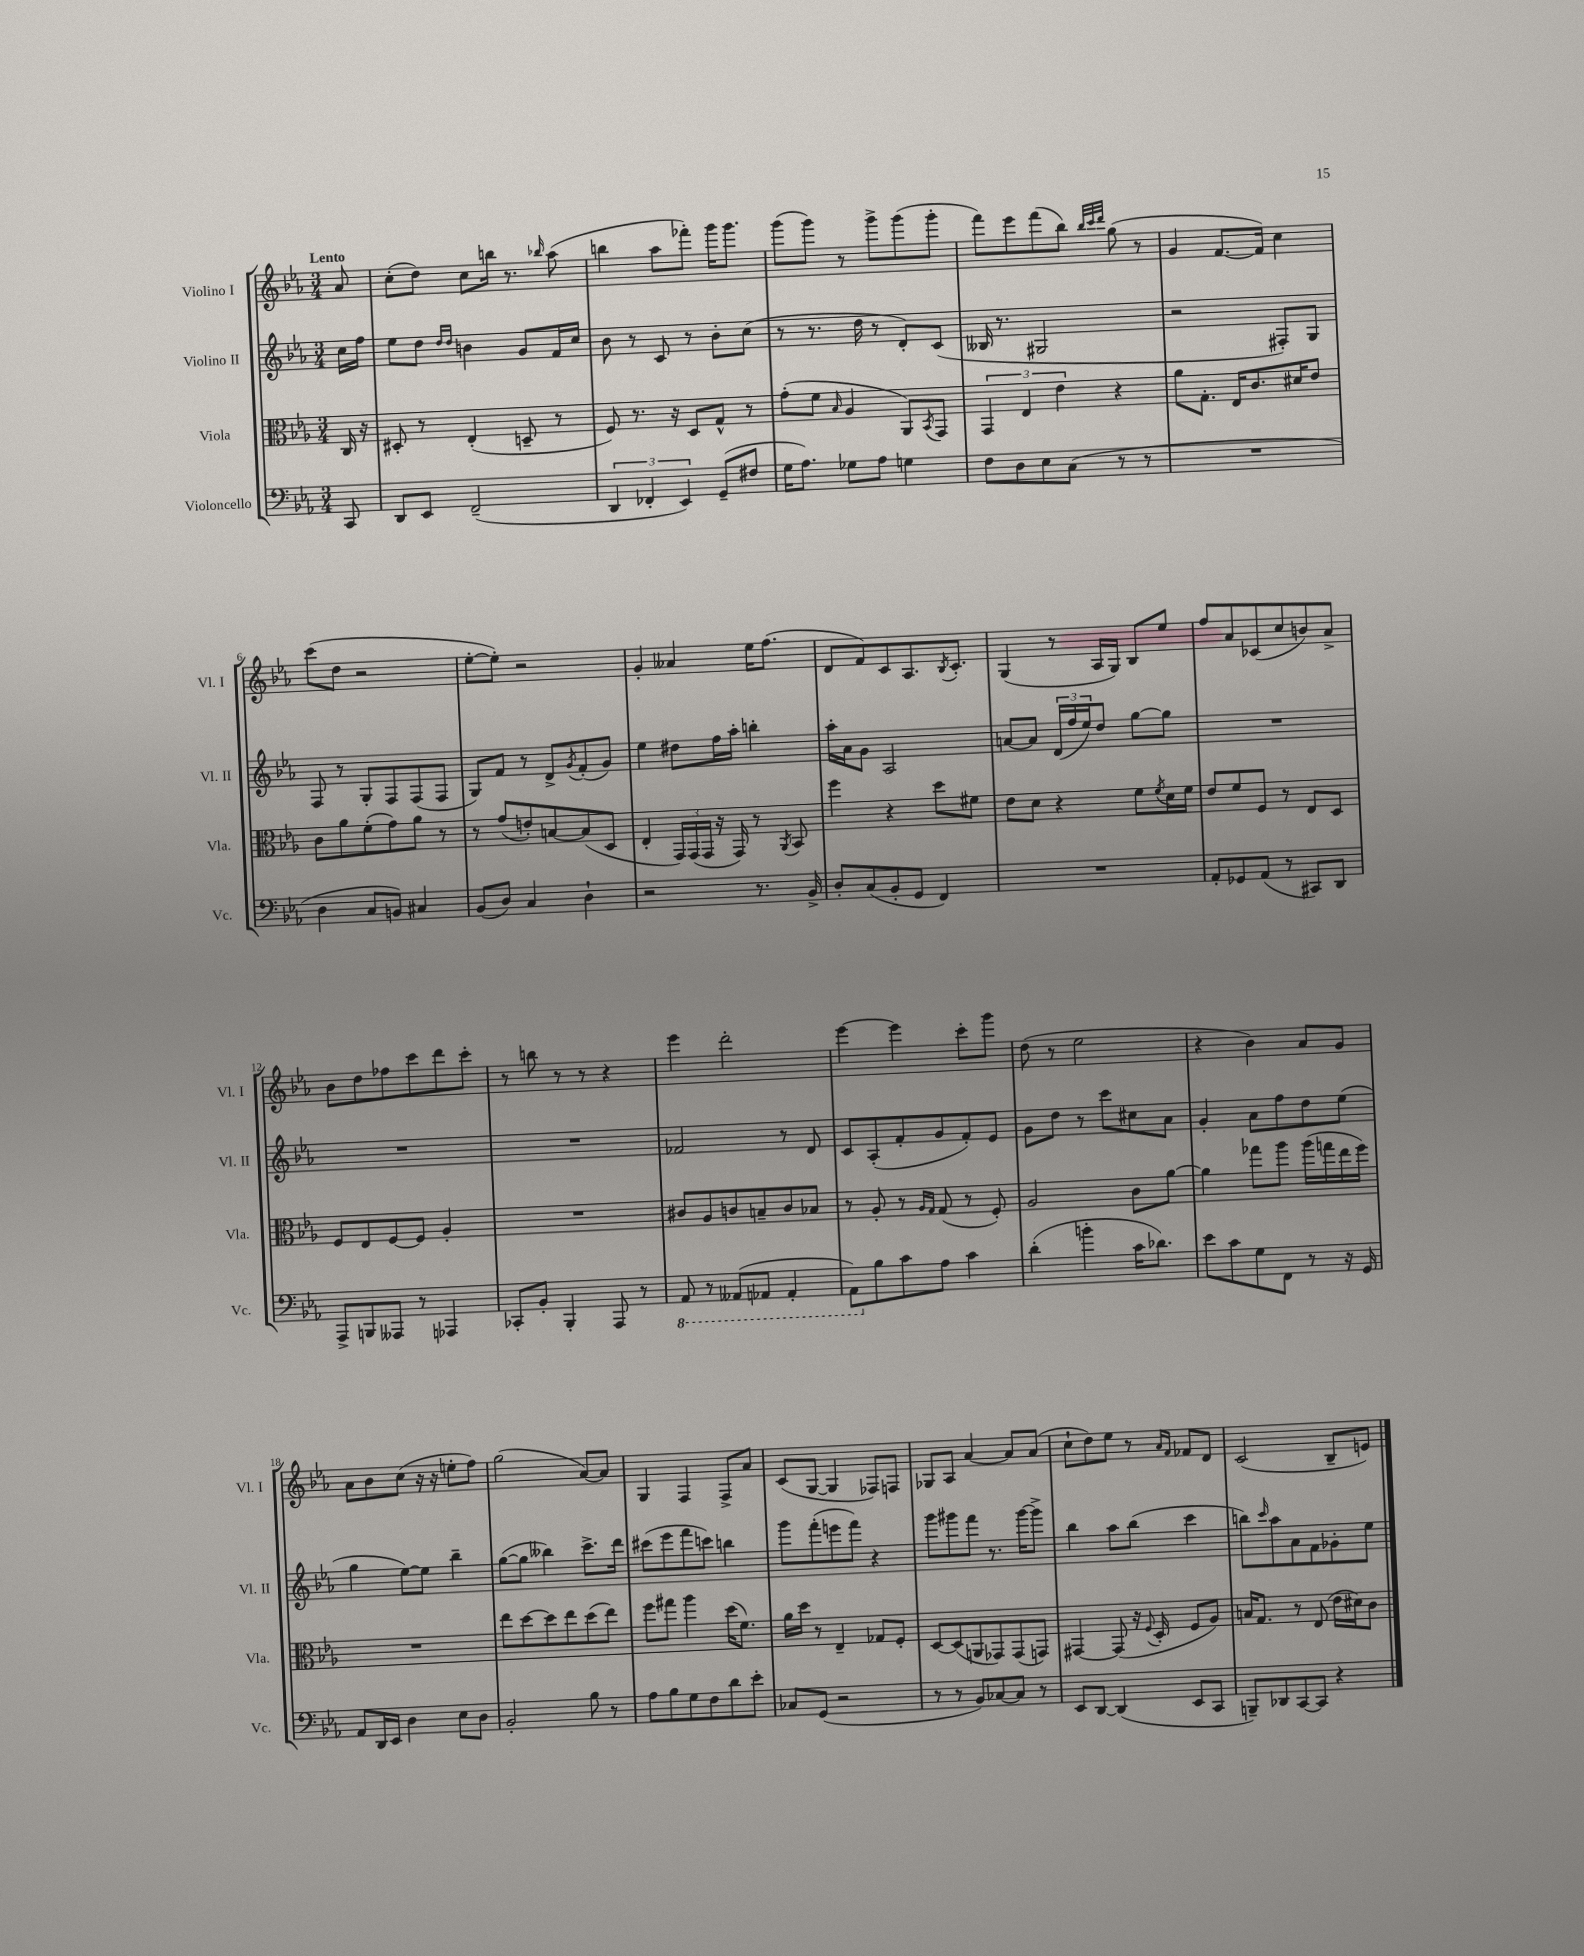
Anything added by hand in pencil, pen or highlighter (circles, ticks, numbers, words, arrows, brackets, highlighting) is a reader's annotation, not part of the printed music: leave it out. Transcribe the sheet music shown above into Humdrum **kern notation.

**kern	**kern	**kern	**kern
*staff4	*staff3	*staff2	*staff1
*clefF4	*clefC3	*clefG2	*clefG2
*k[b-e-a-]	*k[b-e-a-]	*k[b-e-a-]	*k[b-e-a-]
*M3/4	*M3/4	*M3/4	*M3/4
8CC/	16C/	16cc\LL	8a-/
.	16r	16ff\JJ	.
=	=	=	=
8DD/L	8D#'/	8ee-\L	(8cc'\L
8EE-/J	8r	8dd\J	8dd\J)
.	.	16qqdd/LL	.
.	.	16qqdd/JJ	.
(2FF~/	(4E-'/	4b\	8cc\L
.	.	.	16bb\Jk
.	.	.	8.r
.	8D~/	8g/L	.
.	.	.	16qqbb-/
.	8r	16f/L	(8aa-\
.	.	16cc/JJ	.
=	=	=	=
6DD/	8F/)	8b-\	4bb\
.	8.r	8r	.
6FF-'/	.	.	.
.	.	8c/	8aa-\L
.	16r	.	.
6EE-/)	.	.	.
.	8D/L	8r	8fff-'\J)
(8GG~/L	8G^^/J	8b-'\L	16ggg\LK
.	.	.	8.ggg\J
8F#/J	8r	(8cc\J	.
=	=	=	=
16G\LK	(8g'\L	8r	(8ggg\L
8.A-\J)	.	.	.
.	8f\J	8.r	8ggg\J)
.	16qqB-/	.	.
8G-\L	4A-/	.	8r
.	.	16dd\	.
8A-\J	.	8r	8ggg^\L
4G\	8AA-/L)	8d'/L)	(8ggg\
.	8qBB-/	.	.
.	8GG/J	(8c/J	8ggg'\J
=	=	=	=
8F\L	6GG/	16B--/	8fff\L)
.	.	8.r	.
8D\	.	.	8eee-\
.	6E-/	.	.
8E-\	.	2G#/	(8fff\
.	6e-\	.	.
(8C\J	.	.	8bb-\J)
.	.	.	32qqbb-/LLL
.	.	.	32qqccc/
.	.	.	32qqddd/JJJ
8r	4r	.	(8gg\
8r	.	.	8r
=	=	=	=
2.r	8a-\L	2r	4g/
.	8.G'\J	.	.
.	.	.	[8.f/L
.	16E-/LK	.	.
.	8.c/	.	.
.	.	.	16f/]Jk)
.	.	8F#'/L)	4cc\
.	16d#/K	.	.
.	8e-/J	8G/J	.
=	=	=	=
4D\	8c\L	8F/	(8ccc\L
.	8a-\	8r	8dd\J
8C/L	(8f'\	8G'/L	2r
8BB/J)	8g\)	8F/	.
4C#/	8a-\J	(8F/	.
.	8r	8F/J	.
=	=	=	=
(8BB-/L	8r	8G/L)	[8ee-'\L
8D/J)	(8g/L	8f/J	8ee-'\]J)
4C/	8e'/)	8r	2r
.	[8B/	8d^/L	.
.	.	8qg/	.
4D`\	(8B/]	(8f'/	.
.	8D/J	8g/J)	.
=	=	=	=
2r	4E-'/	4ee-\	4g'/
.	24GG/LL)	8dd#\L	4a--/
.	(24GG/	.	.
.	24GG/JJ	.	.
.	16r	16ff\L	.
.	16GG/)	16aa-'\JJ	.
8.r	8r	4bb'\	16ee-\LK
.	.	.	(8.ff\J
.	8qAA-/	.	.
.	8BB-/	.	.
16BB-^/	.	.	.
=	=	=	=
8D'/L	4ff\	16aa-'\LL	8d/L
.	.	16a-\J	.
(8C/	.	8g\J	8f/)
8BB-'/	4r	2A-/	8c/
8GG/J	.	.	8.A-/
4FF/)	8dd\L	.	.
.	.	.	8qB-/
.	.	.	8.c'/J
.	8f#\J	.	.
=	=	=	=
2.r	8e-\L	[8a/L	(4G/
.	8d\J	8a/]J	.
.	4r	(24d/LL	8r
.	.	24ff/	.
.	.	24ee-/J)	.
.	.	8dd/J	16A-/LL
.	.	.	16G/JJ)
.	8f\L	[8gg\L	8B-/L
.	8qf/	.	.
.	16d\L	8gg\]J	8ee-/J
.	16f\JJ	.	.
=	=	=	=
8AA-'/L	8e-/L	2.r	8ff/L
8GG-/	8f/	.	8a-/
(8AA-/J	8F/J	.	(8c-/
8r	8r	.	8cc/
8CC#/L)	8E-/L	.	8b/)
8DD/J	8D/J	.	8a-^/J
=	=	=	=
8AAA-^/L	8F/L	2.r	8b-\L
8BBB/	8E-/	.	8dd\
8AAA--/J	[8F/	.	8ff-\
8r	8F/]J	.	8ccc\
4AAA-/	4A-'/	.	8ddd\
.	.	.	8ccc'\J
=	=	=	=
8CC-'/L	2.r	2.r	8r
8BB-'/J	.	.	8bb\
4BBB-'/	.	.	8r
.	.	.	8r
8AAA-/	.	.	4r
8r	.	.	.
=	=	=	=
8AAA-/	8c#/L	2f-/	4eee-\
8r	8A-/	.	.
(8AAA--/L	8c/	.	2ddd'\
8AAA-/J	8B~/	.	.
4AAA-'/	8c/	8r	.
.	8B-/J	8d/	.
=	=	=	=
8AAA-\L)	8r	8c/L	[4eee-\
8B-\	8A-'/	(8A-'/	.
8c\	8r	8f'/	4eee-\]
.	16qqA-/LL	.	.
.	16qqG/JJ	.	.
8A-\J	(8G/	8g/	.
4c\	8r	8f'/)	8ccc'\L
.	8F'/)	8e-/J	8ggg\J
=	=	=	=
(4d'\	2A-/	8g\L	(8dd\
.	.	8dd\J	8r
4b'\	.	8r	2ee-\
.	.	8ccc\L	.
16c\LK	8c\L	8cc#\	.
8.d-\J)	.	.	.
.	[8a-\J	8a-\J	.
=	=	=	=
8e-\L	4a-\]	4g'/	4r
8c\	.	.	.
8G\	8gg-\L	8a-\L	4b-\)
8FF\J	8aa-\J	8ff\	.
8r	(16aa-\LL	8dd\	8a-/L
.	16gg\	.	.
16r	16ee-\	(8ee-\J	8g/J
16GG/	16ff\JJ)	.	.
=	=	=	=
8AA-/L	2.r	4gg\	8a-\L
16DD/L	.	.	8b-\
16EE-/JJ	.	.	.
4D\	.	[8ee-\L)	(8cc\J
.	.	8ee-\]J	16r
.	.	.	16r
8E-\L	.	4bb-~\	8ee'\L
8D\J	.	.	8ff\J)
=	=	=	=
2BB-'/	8ee-\L	([8gg\L	(2gg\
.	[8dd\	8gg\]J	.
.	8dd\]	4bb--\)	.
.	8ee-\	.	.
8B-\	(8dd\	8.ccc^\L	[8a-/L)
8r	8ee-\J)	.	8a-/]J
.	.	16ddd\Jk	.
=	=	=	=
8A-\L	8ff\L	(8ccc#\L	4G/
8B-\	8gg#\J	8eee-\	.
8G\	4aa-\	8fff\	4F/
8F\	.	8ccc\J)	.
8d\	(16dd\LK	4bb\	8F^/L
.	8.f\J)	.	.
8e-'\J	.	.	8a-/J
=	=	=	=
8C-/L	16a-\LL	8ggg\L	(8c/L
.	16dd\JJ	.	.
(8GG/J	8r	(8fff'\	[8G/J
2r	4E-~/	8eee\	4G/]
.	.	8fff\J)	.
.	8G-/L	4r	8F-/L)
.	8F'/J	.	8F/J
=	=	=	=
8r	[8D/L	8ggg\L	8G-/L
8r	(8D/]	8ggg#\	8A-/J
8BB-/L)	8AA/	8fff\J	[4a-/
[8C-/	8GG-/)	8.r	.
8C-/]J	(8GG-/	.	8a-/]L
.	.	[16ggg#\LK	.
8r	8GG/J)	8ggg#^\]J	(8a-/J
=	=	=	=
8EE-/L	[4GG#/	4bb-\	8cc`\L
[8DD/J	.	.	8dd\)
(4DD/]	(8GG#/]	8aa-\L	8ee-\J
.	16r	(8bb-\J	8r
.	8qqF/	.	.
.	16D'/	.	.
.	.	.	16qqa-/LL
.	.	.	16qqf/JJ
8EE-/L	8F/L	4ccc\	8f-/L
8CC/J	8A-/J)	.	8d/J
=	=	=	=
8BBB~/L)	16B/LK	8bb\L)	(2c/
.	8.G/J	.	.
.	.	16qqccc/	.
8DD-/	.	8aa-\	.
[8CC/	8r	8a-\	.
8CC/]J	(8E-/	8f\	.
4r	16e-\LL	8g-'\	8B-~/L
.	16d#\J)	.	.
.	8c\J	8ee-\J	8e/J)
==	==	==	==
*-	*-	*-	*-
